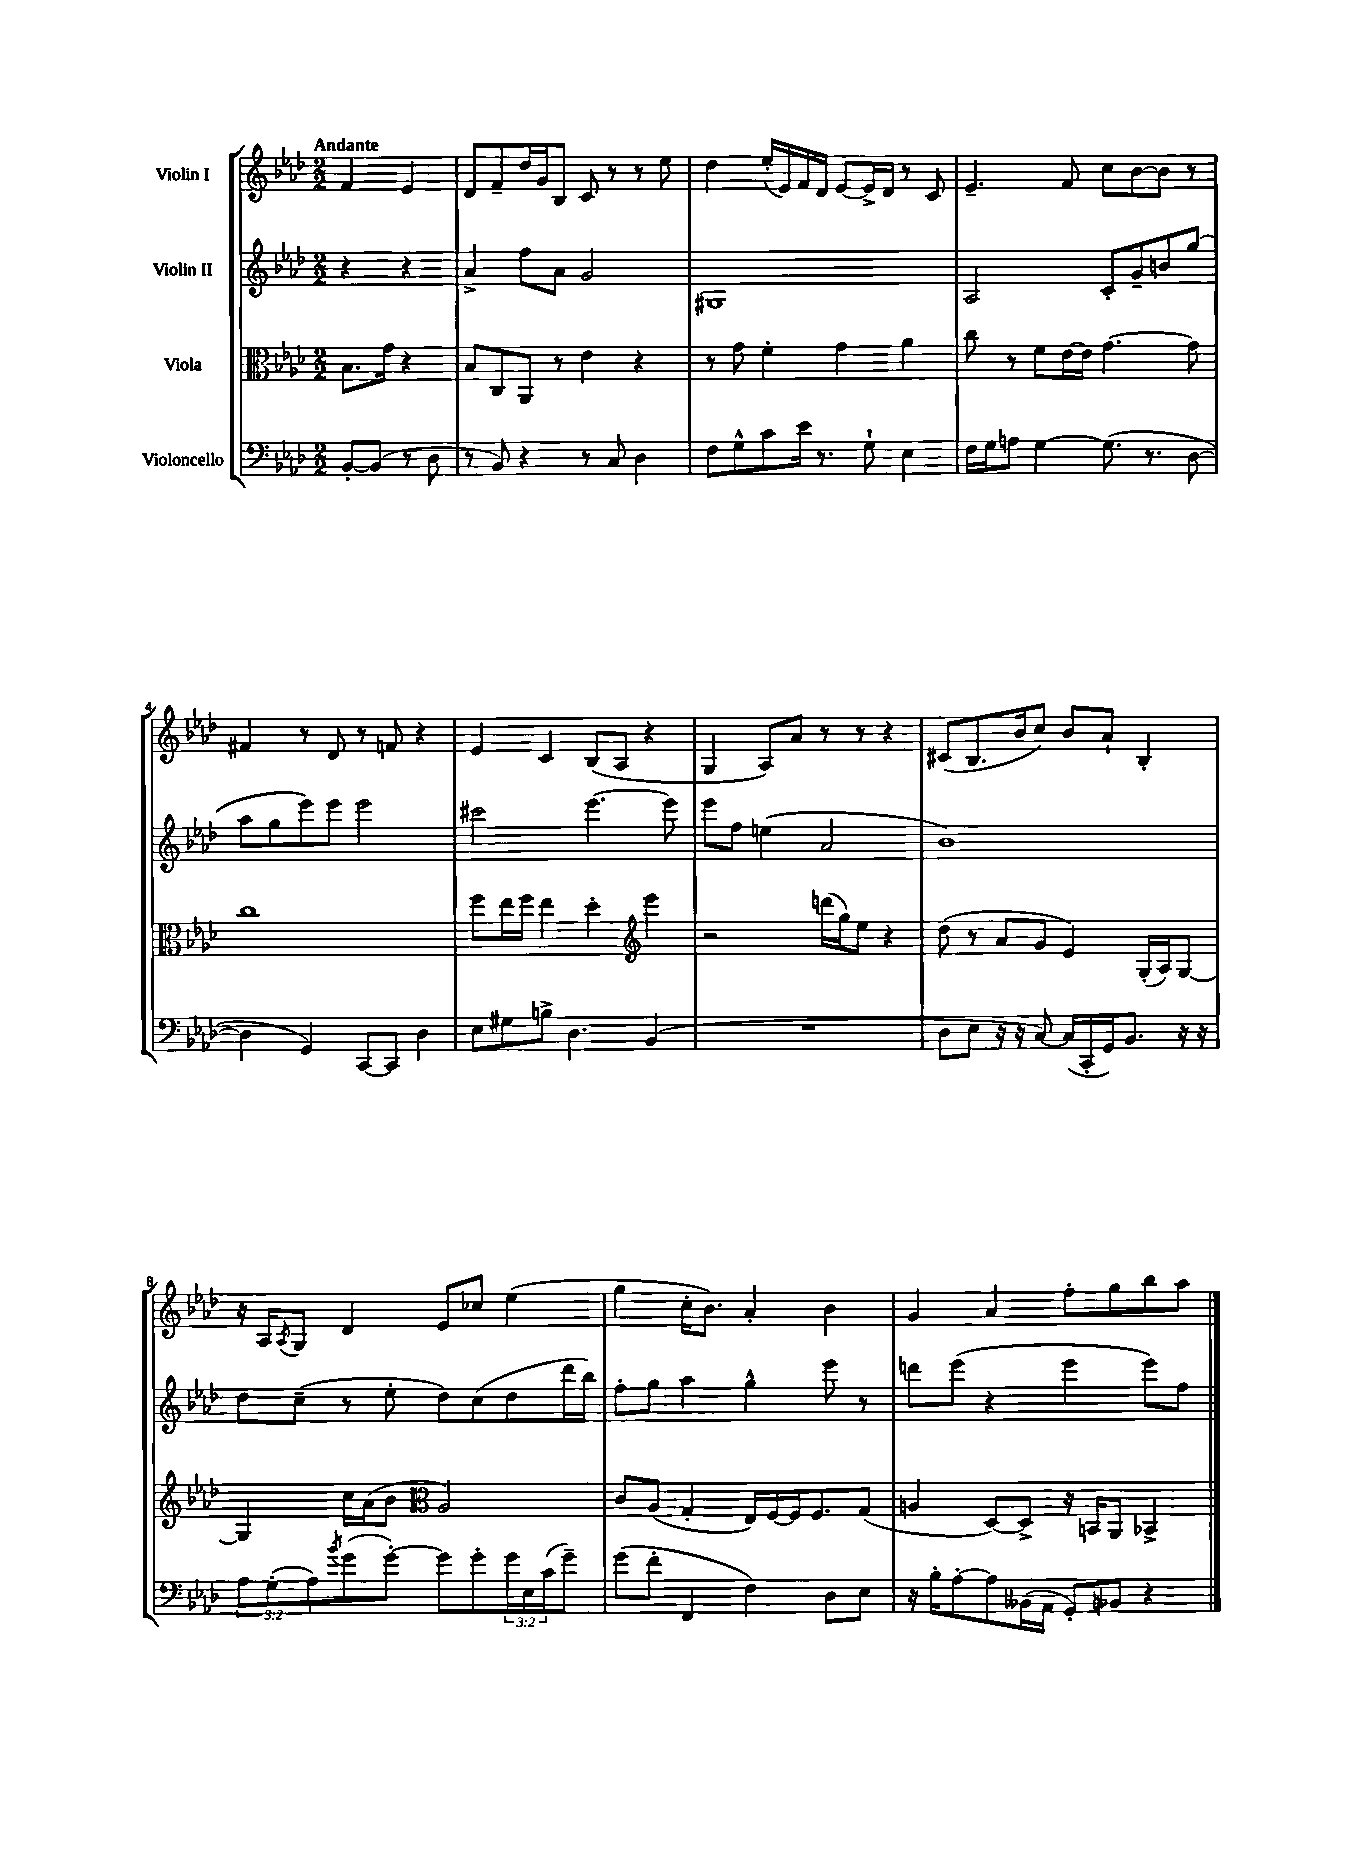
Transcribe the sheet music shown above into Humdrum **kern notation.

**kern	**kern	**kern	**kern
*part4	*part3	*part2	*part1
*staff4	*staff3	*staff2	*staff1
*I"Violoncello	*I"Viola	*I"Violin II	*I"Violin I
*clefF4	*clefC3	*clefG2	*clefG2
*k[b-e-a-d-]	*k[b-e-a-d-]	*k[b-e-a-d-]	*k[b-e-a-d-]
*M2/2	*M2/2	*M2/2	*M2/2
=	=	=	=
!	!	!	!LO:TX:a:B:t=Andante
[8BB-'/L	8.B-\L	4r	4f/
(8BB-/J]	.	.	.
.	16g\Jk	.	.
8r	4r	4r	4e-/
8D-\	.	.	.
=1	=1	=1	=1
8r	8B-/L	4a-^/	8d-/L
8BB-/)	8C/	.	8f~/
4r	8AA-/J	8ff\L	16dd-/L
.	.	.	16g/J
.	8r	8a-\J	8B-/J
8r	4e-\	2g/	8c/
8C/	.	.	8r
4D-\	4r	.	8r
.	.	.	8ee-\
=2	=2	=2	=2
8F\L	8r	1G#X	4dd-\
8G^^\	8g\	.	.
8c\	4f'\	.	(16ee-'/LL
.	.	.	16e-/)
16e-\Jk	.	.	16f/
8.r	.	.	16d-/JJ
.	4g\	.	[8e-/L
8G`\	.	.	16e-^/L]
.	.	.	16d-/JJ
4E-\	4a-\	.	8r
.	.	.	8c/
=3	=3	=3	=3
16F\LL	8cc\	2A-/	4.e-~/
16G\J	.	.	.
8An\J	8r	.	.
[4G\	8f\L	.	.
.	[16e-\L	.	8f/
.	16e-\JJ]	.	.
(8.G\]	[4.g\	8c'/L	8cc\L
.	.	8g~/	[8b-\
8.r	.	.	.
.	.	8bn/	8b-\J]
[8D-\	8g\]	(8gg/J	8r
!!LO:LB:g=z
=4	=4	=4	=4
4D-\]	1cc	8aa-\L	4f#X/
.	.	8gg\	.
4GG/)	.	8eee-\)	8r
.	.	8eee-\J	8d-/
[8CC/L	.	2eee-\	8r
8CC/J]	.	.	8fn/
4D-\	.	.	4r
=5	=5	=5	=5
8E-\L	8ff\L	2ccc#X\	4e-/
8G#X\	16ee-\L	.	.
.	16ff\JJ	.	.
8Bn^\J	4ee-\	.	4c/
4.D-\	.	.	.
.	4dd-'\	[4.eee-\	(8B-/L
.	.	.	8A-/J
*	*clefG2	*	*
(4BB-/	4eee-\	.	4r
.	.	8eee-\]	.
=6	=6	=6	=6
1r	2r	8eee-\L	4G/
.	.	8ff\J	.
.	.	(4een\	8A-/L)
.	.	.	8a-/J
.	(16dddn\LL	2a-/	8r
.	16gg\J)	.	.
.	8ee-\J	.	8r
.	4r	.	4r
=7	=7	=7	=7
8D-\L	(8dd-\	1b-)	(8c#X/L
8E-\J	8r	.	8.B-/
16r	8a-/L	.	.
16r	.	.	16b-/k
[8C/)	8g/J	.	8cc/J)
(16C/LL]	4e-/)	.	8b-/L
16CC'/	.	.	.
16GG/J)	.	.	8a-`/J
8.BB-/J	.	.	.
.	(16G'/LL	.	4B-'/
.	16A-/J)	.	.
16r	[8G/J	.	.
16r	.	.	.
!!LO:LB:g=z
=8	=8	=8	=8
12A-\L	4G/]	8dd-\L	16r
.	.	.	16A-/KL
(12G'\	.	.	.
.	.	.	8qA-/
.	.	(8cc~\J	8G/J
12A-\)	.	.	.
8qb-/	.	.	.
(8g\	16cc\LL	8r	4d-/
.	(16a-\J	.	.
[8g'\J)	8b-\J	8ee-'\	.
*	*clefC3	*	*
8g\L]	2A-/)	8dd-\L)	8e-/L
8g'\	.	(8cc\	8cc-X/J
24g\L	.	8dd-\	(4ee-\
24E-\	.	.	.
(24c\J	.	.	.
8g~\J)	.	16ddd-\L	.
.	.	16bb-\JJ)	.
=9	=9	=9	=9
(8g\L	8c/L	8ff'\L	4gg\
8f'\J	(8A-/J	8gg\J	.
4FF/	4G'/	4aa-\	16cc'\KL
.	.	.	8.b-\J)
4F\)	16E-/LL)	4gg^^\	4a-'/
.	[16F/	.	.
.	16F/J]	.	.
.	8.F/	.	.
8D-\L	.	8eee-\	4b-\
8E-\J	(8G/J	8r	.
=10	=10	=10	=10
16r	4An/	8dddn\L	4g/
16B-'\KL	.	.	.
[8A-'\	.	(8eee-\J	.
8A-\]	[8D-/L)	4r	4a-/
(16BB--X\L	8D-^/J]	.	.
16AA-\JJ	.	.	.
8GG'/L)	16r	4eee-\	8ff'\L
.	16BBn/KL	.	.
8BB-X/J	8AA-/J	.	8gg\
4r	4BB-X^/	8eee-\L)	8bb-\
.	.	8ff\J	8aa-\J
==	==	==	==
*-	*-	*-	*-
